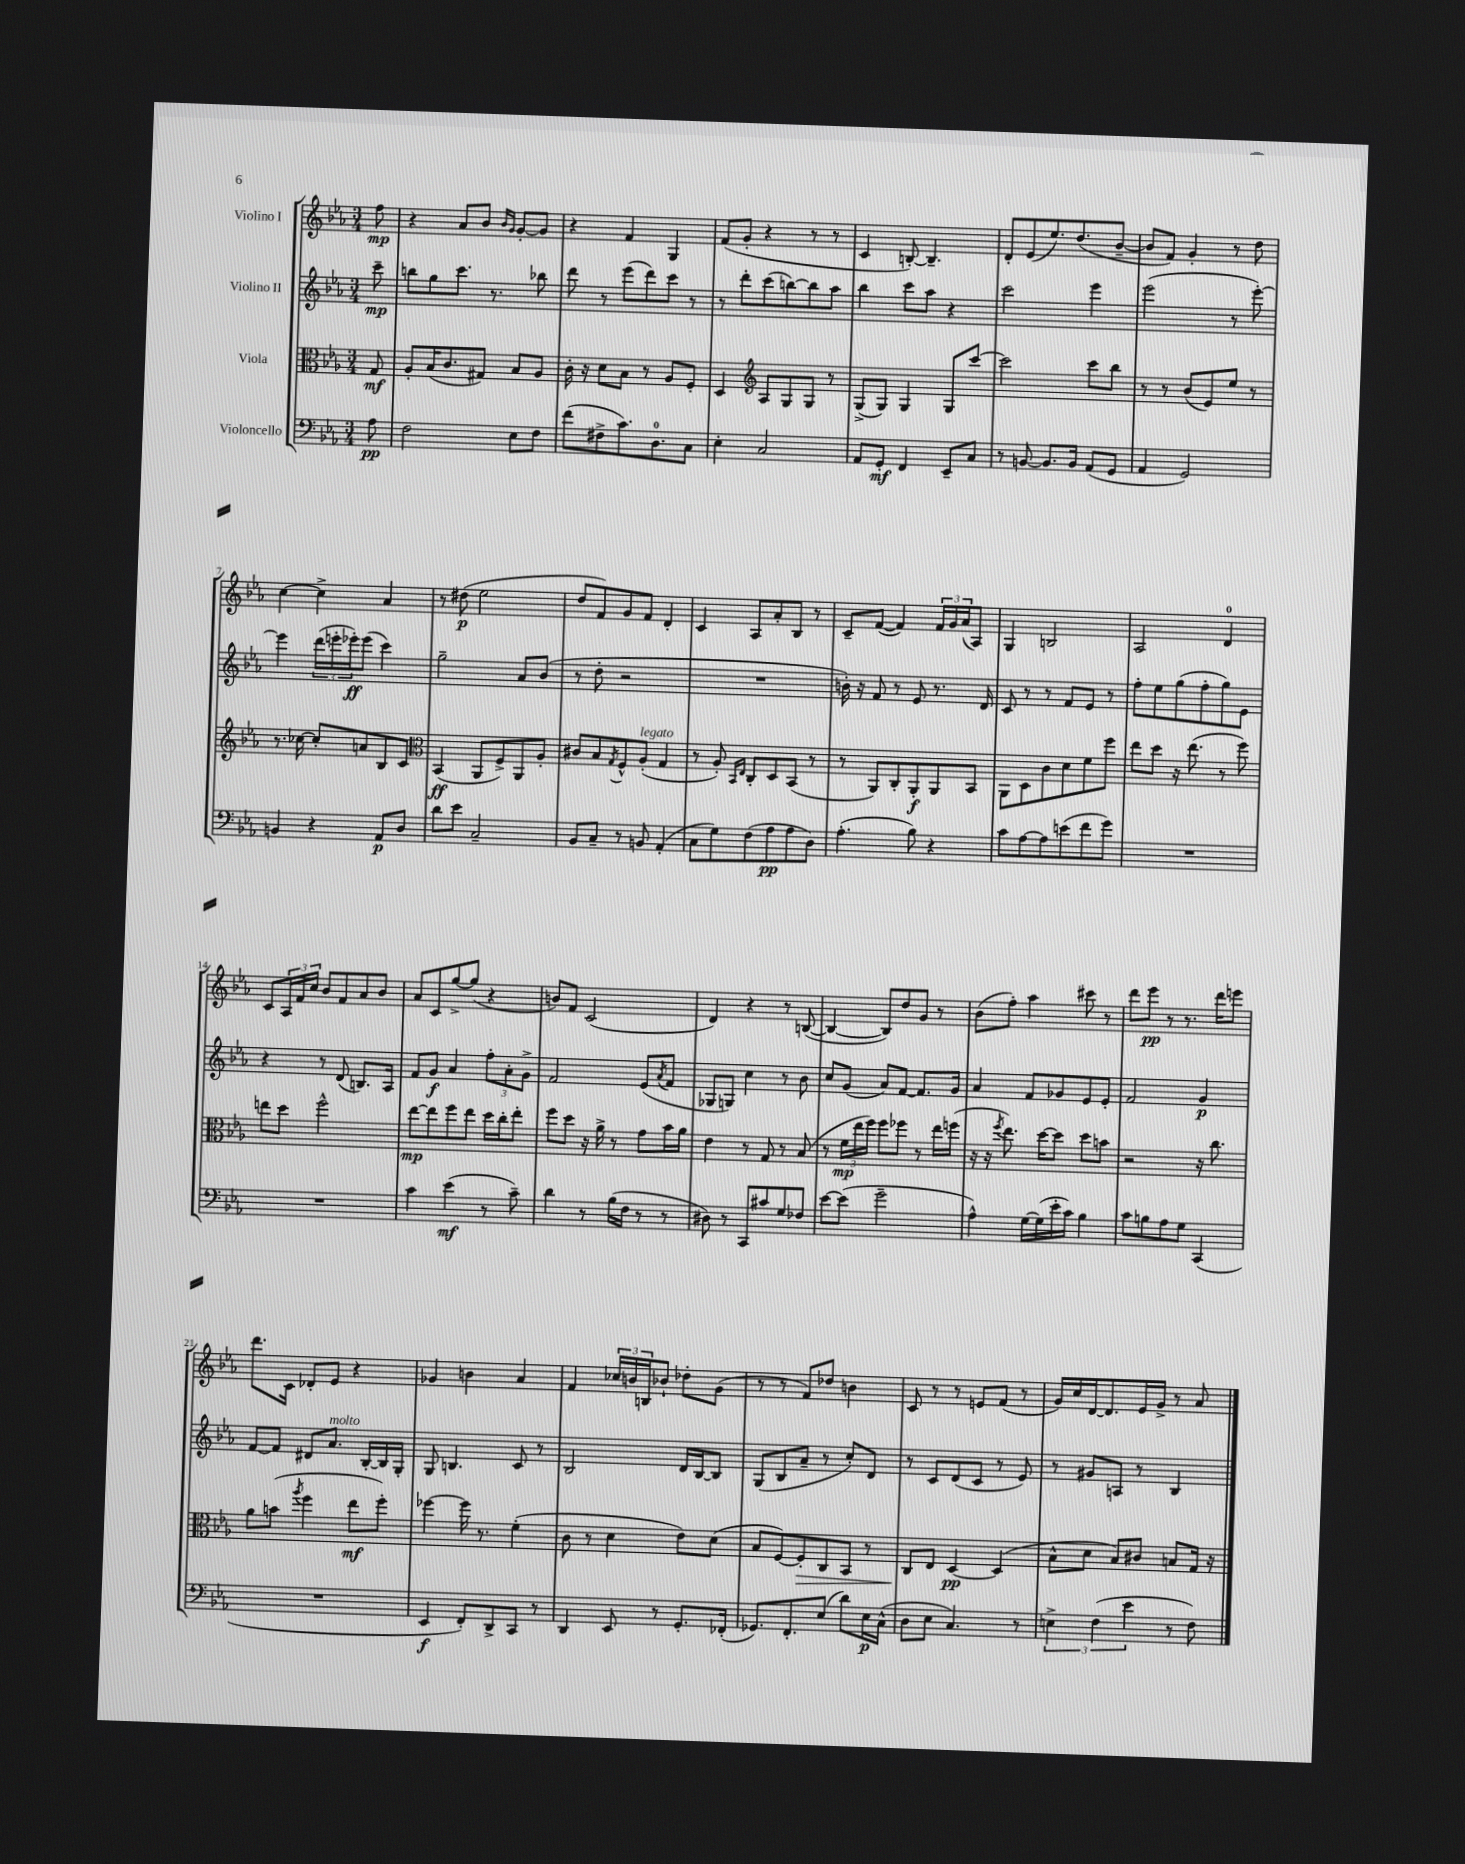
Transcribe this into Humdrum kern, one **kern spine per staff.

**kern	**kern	**kern	**kern
*staff4	*staff3	*staff2	*staff1
*clefF4	*clefC3	*clefG2	*clefG2
*k[b-e-a-]	*k[b-e-a-]	*k[b-e-a-]	*k[b-e-a-]
*M3/4	*M3/4	*M3/4	*M3/4
8A-	8G	8ccc~	8ff
=	=	=	=
2F	8A-'	8bb	4r
.	(16B-	8gg	.
.	8.c	.	.
.	.	8.ccc	8a-
.	8G#)	.	8b-
.	.	8.r	.
.	.	.	16qqb-
.	.	.	16qqg
8E-	8B-	.	[8g'
8F	8A-	8bb-	8g]
=	=	=	=
(8f	16c'	8ddd	4r
.	16r	.	.
8F#^	8d	8r	.
8.c)	8B-	(8eee-	4f
.	8r	8ddd)	.
8.D	.	.	.
.	8A-	8ccc	4G
8C	8F'	8r	.
=	=	=	=
4E-'	4D	8r	(8f
.	.	8ddd'	8g'
*	*clefG2	*	*
2C	8A-	(8ccc	4r
.	8G	[8bb)	.
.	8G	8bb]	8r
.	8r	8aa-	8r
=	=	=	=
8AA-	(8G^	4bb-	4c
8GG'	8G)	.	.
4FF	4G	8ccc	[8B')
.	.	8aa-	4.B~]
8EE-~	8G	4r	.
8C	[8ccc	.	.
=	=	=	=
8r	2ccc]	2ccc	8d'
[8BB	.	.	(8e-
8.BB]	.	.	8.ee-)
16BB	.	.	(8.dd
(8AA-	8ccc	4eee-	.
8GG	8bb-	.	[8b-~
=	=	=	=
4AA-	8r	(2eee-	8b-]
.	8r	.	8f)
2GG)	(8b-	.	4g'
.	8e-)	.	.
.	8ee-	8r	8r
.	8r	[8eee-')	8dd
=	=	=	=
4BB	8.r	4eee-]	[4cc
.	[16cc-	.	.
4r	8cc-']	(24ddd	4cc^]
.	.	24eee'	.
.	.	24eee-')	.
.	8a	(8eee-	.
8AA-	8B-	4ccc)	4a-
8D	8c	.	.
=	=	=	=
*	*clefC3	*	*
8d	(4BB-	2gg~	8r
8e-	.	.	(8dd#
2C~	8AA-	.	2ee-
.	8F^)	.	.
.	8AA-	8a-	.
.	8A-'	(8b-	.
=	=	=	=
8BB-	8c#	8r	8dd
8C~	8B-	8dd'	8f)
.	8qG	.	.
8r	8F^^	2r	8g
8BB	(8A-'	.	8f
(4AA-'	4G	.	4d'
=	=	=	=
8C	8r	2.r	4c
8G)	8A-')	.	.
.	16qqBB-	.	.
.	16qqE-	.	.
(8F	8C'	.	8A-
8A-	8D	.	8a-'
8A-	(8BB-	.	8B-
8D)	8r	.	8r
=	=	=	=
(4.A-'	8r	16b')	8c~
.	.	16r	.
.	8AA-)	8f	([8f
.	8C'	8r	4f])
8B-)	8AA-'	8e-	.
4r	8AA-	8.r	24f
.	.	.	24g
.	.	.	(24a-
.	8BB-	.	8A-)
.	.	16d	.
=	=	=	=
8c	8AA-	8c	4G
[8A-	8D	8r	.
8A-]	8c	8r	2B
(8e	8d	8f	.
8f	8f	8e-	.
8g)	8ff	8r	.
=	=	=	=
2.r	8ee-	8ff'	2A-
.	8dd	8ee-	.
.	16r	(8gg	.
.	(8.ee-	.	.
.	.	8ff'	.
.	8r	8gg)	4d
.	8ff)	8e-	.
=	=	=	=
2.r	8ee	4r	8c
.	8dd	.	24A-
.	.	.	24f
.	.	.	24cc
.	2ff^^	8r	8b-
.	.	(8d	8f
.	.	8.B)	8a-
.	.	.	8b-
.	.	16A-	.
=	=	=	=
4c	[8ee-	8f	8a-
.	8ee-]	8g	8c
(4e-	8ff	4a-	[8gg^
.	8ee-	.	(8gg]
8r	16dd	12ff'	4r
.	16cc'	.	.
.	.	12a-'	.
8c~)	8ee-'	.	.
.	.	12g^	.
=	=	=	=
4d	8ff	2f	8b)
.	8dd	.	8f
8r	16r	.	(2c
.	16a-^	.	.
(16B-	8r	.	.
16F	.	.	.
8r	8g	(8e-	.
.	.	8qa-	.
8r	16b-	8f	.
.	16a-	.	.
=	=	=	=
8D#)	4e-	8G-	4d)
8r	.	8G)	.
8CC	8r	4cc	4r
8c#	8G	.	.
8G	8r	8r	8r
8F-	(8B-	8b-	([8B
=	=	=	=
[8e-	8r	8cc	4B_
(8e-]	24f	(8g	.
.	24ee-	.	.
.	24ff)	.	.
2g~	8ff	8a-)	8B])
.	8ff-	[8f	8dd
.	8r	8.f]	8g
.	16ee-	.	8r
.	(16ff	16g	.
=	=	=	=
4A-^^)	16r	4a-	(8b-
.	16r	.	.
.	8qff	.	.
.	8.ee-)	.	8ff')
[16G	.	8f	4aa-
(16G]	[16dd	.	.
16e-'	8dd]	8g-	.
16c)	.	.	.
4B-	8dd	8e-	8ccc#
.	8b	8e-'	8r
=	=	=	=
8c	2r	2f	8ddd
8B	.	.	8eee-
8A-	.	.	8r
8G	.	.	8.r
(4CC	16r	4g	.
.	8.cc	.	16ddd
.	.	.	8eee
=	=	=	=
2.r	8a-	[8f	8.ddd
.	(8b	8f]	.
.	.	.	16c
.	8qaa-	.	.
.	4ff	8d#	8d-'
.	.	8.a-	8e-
.	8ee-	.	4r
.	.	[16B-'	.
.	8ff')	16B-]	.
.	.	16G'	.
=	=	=	=
4EE-	[4ff-	8G	4g-
.	.	4.B	.
8FF')	16ff-]	.	4b
.	8.r	.	.
8DD^	.	.	.
8CC	(4f'	8c	4a-
8r	.	8r	.
=	=	=	=
4DD	8c	2B-	4f
.	8r	.	.
8EE-	4d	.	24cc-
.	.	.	24b
.	.	.	24B
8r	.	.	8b-`
8.GG'	8e-)	16d	8dd-'
.	.	[16B-	.
.	(8d	8B-]	(8g
(16FF-'	.	.	.
=	=	=	=
8.GG-)	8B-	(8G	8r
.	[8F)	8B-	8r
8.FF'	.	.	.
.	8F']	8a-~	8f)
(8E-	8C	8r	8dd-
8d)	8BB-	8cc')	4b
16E-	8r	8d	.
(16C^^	.	.	.
=	=	=	=
8D	8C	8r	8c
8E-	8E-	8c	8r
4.C)	[4D	(8d	8r
.	.	8c	8e
.	(4D]	8r	(8f
8r	.	8e-)	8r
=	=	=	=
6E^	8B-^^	8r	16g)
.	.	.	16cc
.	8d	8g#	[16d
(6F	.	.	.
.	.	.	8.d]
.	8B-)	8A	.
6e-	.	.	.
.	8c#	8r	16e-
.	.	.	16g^
8r	8B	4B-	8r
8F)	16G	.	8a-
.	16r	.	.
==	==	==	==
*-	*-	*-	*-
